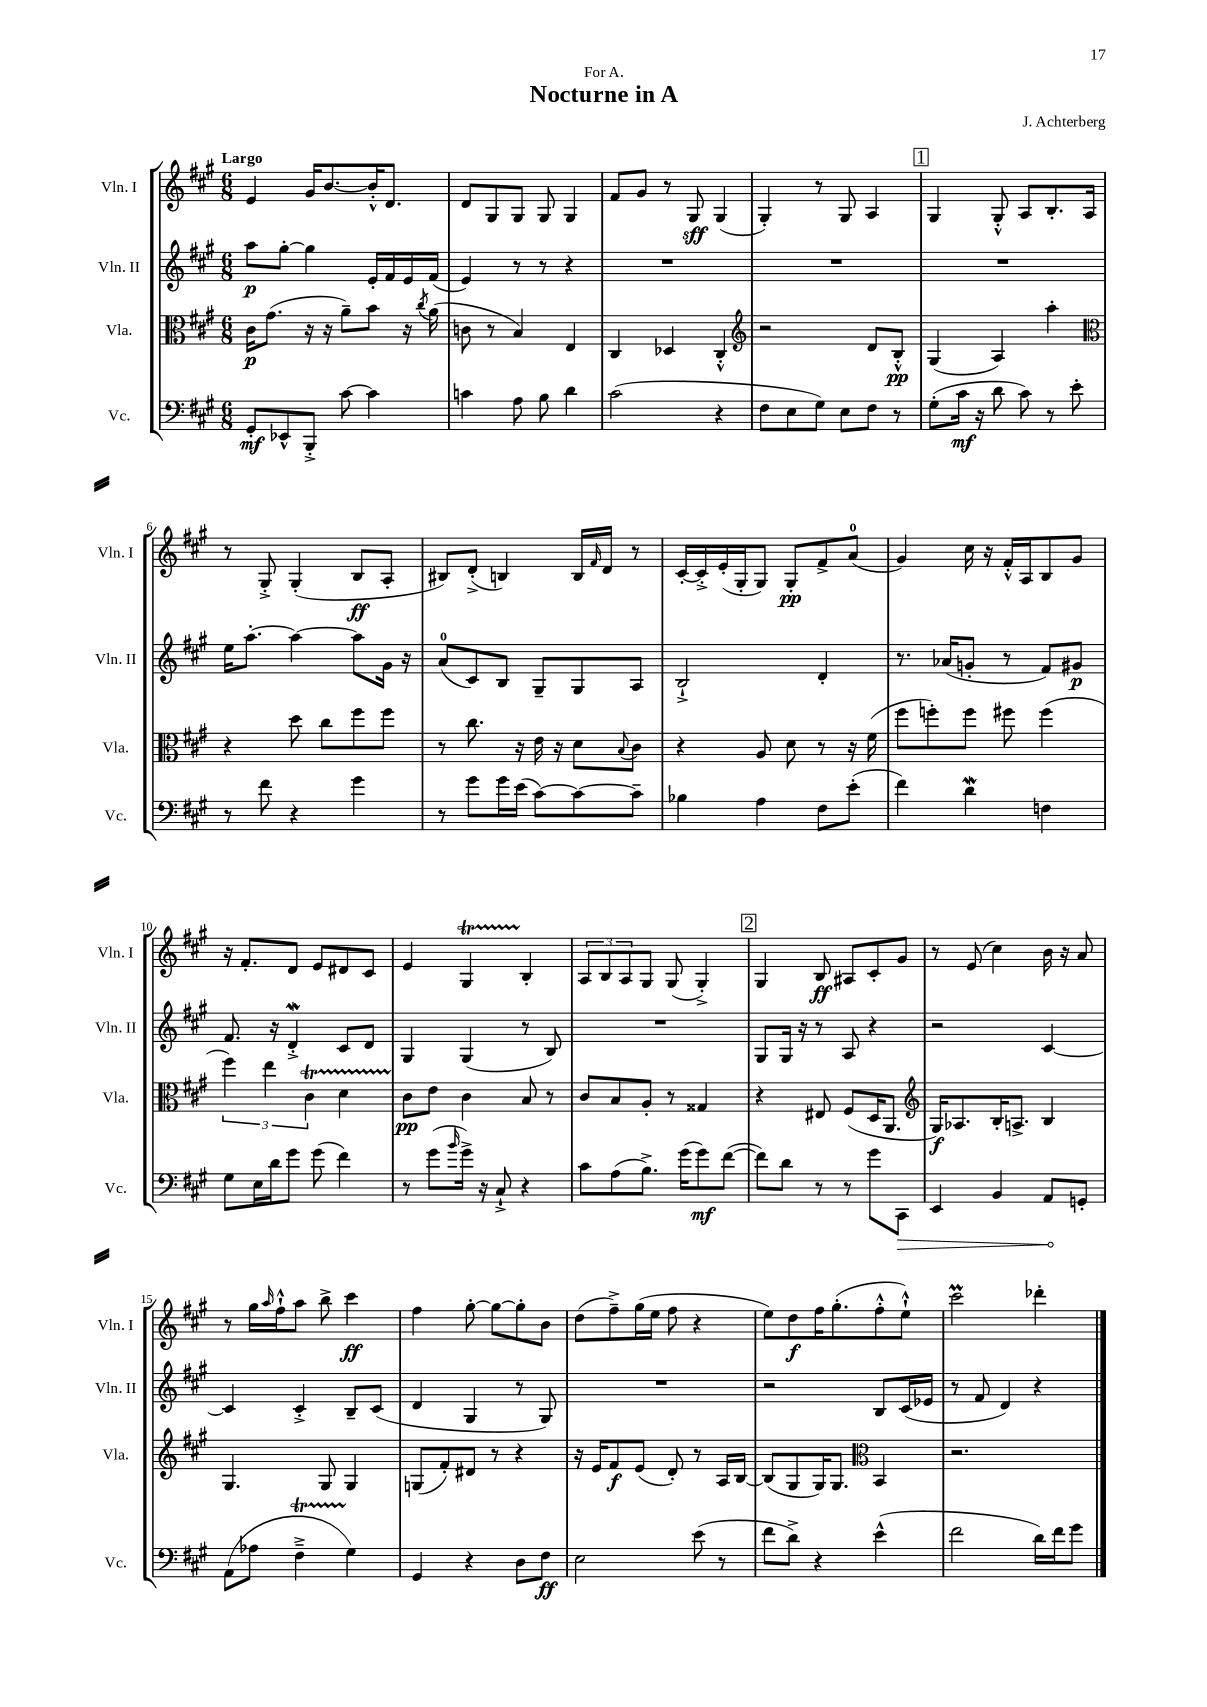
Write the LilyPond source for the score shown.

\header { title = "Nocturne in A" composer = "J. Achterberg" dedication = "For A." }
<<
\new StaffGroup <<
\new Staff = "s0" \with { instrumentName = "Vln. I" shortInstrumentName = "Vln. I" } {
    \clef treble \key a \major \numericTimeSignature \time 6/8 \tempo "Largo"
    e'4 gis'16 b'8.~ b'16-.-^ d'8. |
    d'8 gis8 gis8 gis8 gis4 |
    fis'8 gis'8 r8 gis8\sff gis4( |
    gis4-.) r8 gis8 a4 |
    \mark \markup { \box "1" } gis4 gis8-.-^ a8 b8.-. a16 |
    r8 gis8-.-> gis4-.( b8\ff a8-. |
    bis8) d'8-.->( b4) b16 \grace { fis'16 } d'16 r8 |
    cis'16~-. cis'16-.-> e'16-.( gis16-. gis8) gis8-.\pp fis'8-> a'8-0( |
    gis'4) cis''16 r16 fis'16-.-^ a16 b8 gis'8 |
    r16 fis'8.-. d'8 e'8 dis'8 cis'8 |
    e'4 gis4\startTrillSpan b4-.\stopTrillSpan |
    \tuplet 3/2 { a8 b8 a8 } gis8 gis8( gis4-.->) |
    \mark \markup { \box "2" } gis4 b8\ff ais8 cis'8-. gis'8 |
    r8 e'8( cis''4) b'16 r16 a'8 |
    r8 gis''16 \grace { a''16 } fis''16-!-^ a''8 b''8-> cis'''4\ff |
    fis''4 gis''8~-. gis''8~ gis''8-. b'8 |
    d''8( fis''8--->) gis''16( e''16 fis''8 r4 |
    e''8) d''8\f fis''16 gis''8.-.( fis''8-.-^ e''8-!-^) |
    cis'''2\prall des'''4-. \bar "|." |
}
\new Staff = "s1" \with { instrumentName = "Vln. II" shortInstrumentName = "Vln. II" } {
    \clef treble \key a \major \numericTimeSignature \time 6/8
    a''8\p gis''8~-. gis''4 e'16-. fis'16 e'16 fis'16( |
    e'4) r8 r8 r4 |
    R2. |
    R2. |
    \mark \markup { \box "1" } R2. |
    e''16 a''8.~-. a''4~ a''8 gis'16 r16 |
    a'8-0( cis'8) b8 gis8-- gis8 a8 |
    b2-!-> d'4-. |
    r8. aes'16( g'8-. r8 fis'8) gis'8\p |
    fis'8. r16 d'4-.->\mordent cis'8 d'8 |
    gis4 gis4( r8 b8) |
    R2. |
    \mark \markup { \box "2" } gis8 gis16 r16 r8 a8 r4 |
    r2 cis'4~ |
    cis'4 cis'4-.-> b8-- cis'8( |
    d'4 gis4 r8 gis8) |
    R2. |
    r2 b8 cis'16( ees'16 |
    r8 fis'8 d'4) r4 \bar "|." |
}
\new Staff = "s2" \with { instrumentName = "Vla." shortInstrumentName = "Vla." } {
    \clef alto \key a \major \numericTimeSignature \time 6/8
    cis'16\p gis'8.( r16 r16 a'8--) b'8 r16 \acciaccatura { cis''8 } a'16( |
    c'8 r8 b4) e4 |
    cis4 des4 cis4-.-^ |
    \clef treble r2 d'8 b8-.-^\pp |
    \mark \markup { \box "1" } gis4( a4) a''4-. |
    \clef alto r4 d''8 cis''8 fis''8 fis''8 |
    r8 cis''8. r16 e'16 r16 d'8 \appoggiatura { b8 } cis'8 |
    r4 a8 d'8 r8 r16 fis'16( |
    fis''8 f''8-.) f''8 fis''8 fis''4( |
    \tuplet 3/2 { fis''4) e''4 cis'4\startTrillSpan } d'4 |
    cis'8\stopTrillSpan\pp e'8 cis'4 b8 r8 |
    cis'8 b8 a8-. r8 gisis4 |
    \mark \markup { \box "2" } r4 eis8 fis8( d16 a,8. |
    \clef treble gis16\f) aes8. b16-. a8.-> b4 |
    gis4. gis8 gis4 |
    g8( fis'8-.) dis'8 r8 r4 |
    r16 e'16 fis'8\f e'8( d'8-.) r8 a16 b16~ |
    b8( gis8 gis16) gis8. \clef alto b,4 |
    r2. \bar "|." |
}
\new Staff = "s3" \with { instrumentName = "Vc." shortInstrumentName = "Vc." } {
    \clef bass \key a \major \numericTimeSignature \time 6/8
    gis,8-.\mf ees,8-^ b,,8-.-> cis'8~ cis'4 |
    c'4 a8 b8 d'4 |
    cis'2( r4 |
    fis8 e8 gis8) e8 fis8 r8 |
    \mark \markup { \box "1" } gis8-.( cis'16\mf r16 d'8 cis'8) r8 e'8-. |
    r8 fis'8 r4 gis'4 |
    r8 gis'8 gis'16 e'16( cis'8~) cis'8~ cis'8-- |
    bes4 a4 fis8 e'8-.( |
    fis'4) d'4\mordent f4 |
    gis8 e16 d'16 gis'8 gis'8( fis'4) |
    r8 gis'8( \grace { b'16 } gis'16->) r16 cis8-!-> r4 |
    cis'8 a8( b8.->) gis'16( gis'8\mf) fis'8~( |
    \mark \markup { \box "2" } fis'8) d'8 r8 r8 gis'8 \once \override Hairpin.circled-tip = ##t cis,8\> |
    e,4 b,4 a,8\! g,8-. |
    a,8( aes8 fis4--->\startTrillSpan gis4\stopTrillSpan) |
    gis,4 r4 d8 fis8\ff |
    e2 e'8( r8 |
    fis'8 d'8->) r4 e'4-^( |
    fis'2 d'16) fis'16 gis'8 \bar "|." |
}
>>
>>
